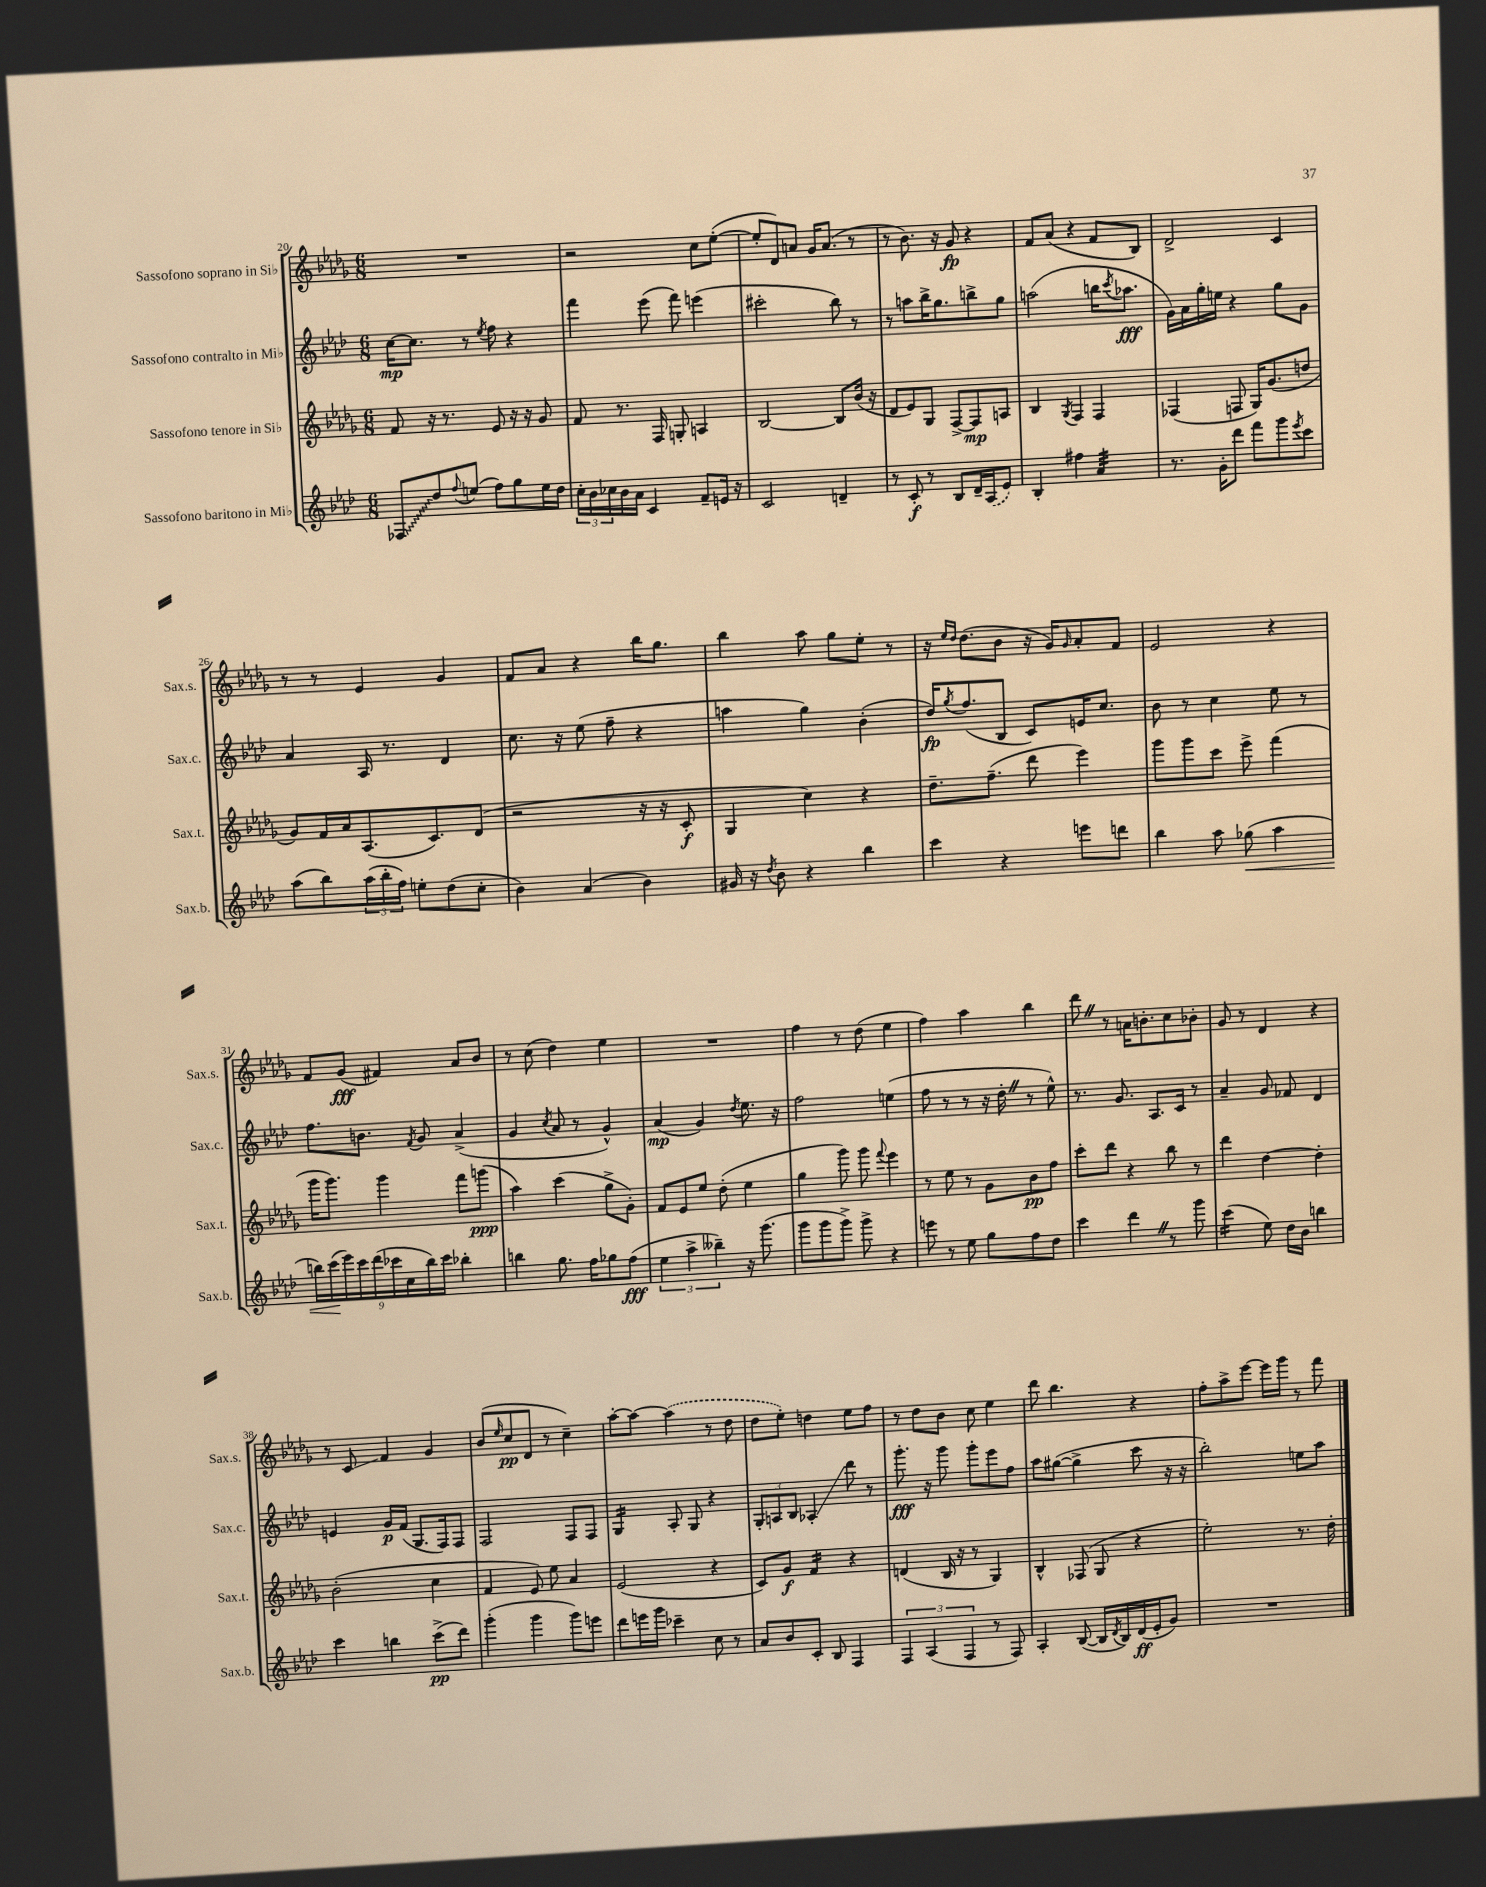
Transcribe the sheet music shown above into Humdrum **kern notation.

**kern	**kern	**kern	**kern
*staff4	*staff3	*staff2	*staff1
*clefG2	*clefG2	*clefG2	*clefG2
*k[b-e-a-d-]	*k[b-e-a-d-g-]	*k[b-e-a-d-]	*k[b-e-a-d-g-]
*M6/8	*M6/8	*M6/8	*M6/8
8F-	8f	[16cc	2.r
.	.	8.cc]	.
8dd-	16r	.	.
.	8.r	.	.
8qqff	.	.	.
(8ee	.	8r	.
.	.	8qee-	.
8ff)	8e-	8ff	.
8gg	16r	4r	.
.	16r	.	.
16ee	8g-	.	.
16dd-	.	.	.
=	=	=	=
24cc'	8f	4fff	2r
24b-	.	.	.
24cc-	.	.	.
16b-	8.r	.	.
16a-	.	.	.
4c	.	(8eee-	.
.	16F	.	.
.	8G'	8fff)	.
8f~	4A	(4eee	8cc
16e	.	.	([8ee-'
16r	.	.	.
=	=	=	=
2c	[2B-	2ccc#'	8ee-']
.	.	.	8d-)
.	.	.	8a
.	.	.	16g-
.	.	.	(8.a
4d~	8B-]	8bb-)	.
.	(16b-	8r	8r
.	16r	.	.
=	=	=	=
8r	8d-	8r	8r
8c'	8e-)	8aa	8.b-)
8r	8G-	16bb-^	.
.	.	8.gg	16r
8B-	[8F^	.	8g-
16d-~	8F]	8bb^	4r
(16A-	.	.	.
8e-)	8A	8gg	.
=	=	=	=
4B-'	4B-	(2aa	8f
.	.	.	(8a-
.	8qG-	.	.
4ff#	4F	.	4r
4a-	4F	16bb	8f
.	.	8qccc	.
.	.	8.aa-	.
.	.	.	8B-)
=	=	=	=
8.r	(4F-	16g)	2d-^
.	.	16a-	.
.	.	16gg'	.
16g'	.	16ee	.
8ddd-	8F	4r	.
8fff	16G-)	.	.
.	(8.g-	.	.
8ggg	.	8gg	4c
8qeee-	.	.	.
8ccc	8dd	8g	.
=	=	=	=
(8aa-	8g-)	4a-	8r
8bb-)	16f	.	8r
.	16a-	.	.
(24aa-	(8.A-	16A-	4e-
24bb-'	.	.	.
.	.	8.r	.
24ff)	.	.	.
8ee'	.	.	.
.	8.c)	.	.
(8dd-	.	4d-	4g-
8cc'	(8d-	.	.
=	=	=	=
4b-)	2r	8.cc	8f
.	.	.	8a-
.	.	16r	.
(4a-	.	(8ee-	4r
.	.	8ff~	.
4b-)	16r	4r	16bb-
.	16r	.	8.gg-
.	8c'	.	.
=	=	=	=
16g#	4G-	4aa	4bb-
16r	.	.	.
8qdd-	.	.	.
8b-	.	.	.
4r	4cc)	4gg)	8aa-
.	.	.	8gg-
4bb-	4r	(4b-'	8ee-'
.	.	.	8r
=	=	=	=
4ccc	8.dd-~	16dd-)	16r
.	.	.	16qqee-
.	.	8qgg	16qqdd-
.	.	(8.ff	(8.dd-
.	(8.ff~	.	.
4r	.	8B-	8b-
.	8ddd-	8c)	16r
.	.	.	16g-)
.	.	.	16qqg-
8eee	4eee-)	16e	8a-'
.	.	8.cc	.
8ddd	.	.	8f
=	=	=	=
4bb-	8ggg-	8b-	2e-
.	8ggg-	8r	.
8aa-	8ccc	4cc	.
(8gg-	8eee-^	.	.
4aa-	(4fff	8ee-	4r
.	.	8r	.
=	=	=	=
18bb)	16ggg-	8.ff	8f
(18ccc	.	.	.
.	8.ggg-)	.	.
18eee-)	.	.	.
.	.	.	(8g-
18ccc	.	.	.
.	.	8.b	.
(18ddd-	.	.	.
.	4ggg-	.	4f#)
18ccc-	.	.	.
18cc	.	.	.
.	.	8qf	.
.	.	8g	.
18bb)	.	.	.
18ccc-	.	.	.
4bb-'	8fff	(4a-^	8a-
.	(8ggg	.	8b-
=	=	=	=
4bb	4aa-)	4g	8r
.	.	.	(8cc
.	.	8qcc	.
8.gg	(4ccc	8a-	4dd-)
.	.	8r	.
16ff	.	.	.
8gg-	8gg-^	4g^^)	4ee-
(8ff	8g-')	.	.
=	=	=	=
6ee-	8f	(4a-	2.r
.	8e-	.	.
6aa-^	.	.	.
.	8ee-	4g)	.
6bb--~)	.	.	.
.	(8dd-'	.	.
.	.	8qdd-	.
16r	4ee-	8.ee-	.
(8.ggg	.	.	.
.	.	16r	.
=	=	=	=
8ggg	4gg-	2ff	4ff
8ggg	.	.	.
8ggg^)	8ggg-)	.	8r
8ggg^	8ggg-	.	(8dd-
.	8qqfff	.	.
4r	4eee-	(4ee	4ee-
=	=	=	=
8eee	8r	8ff	4ff)
8r	8ee-	8r	.
8ee-	8r	8r	4aa-
8gg	8g-	16r	.
.	.	16dd-'	.
8ff	8b-	8r	4bb-
8dd-	8ff	8ee-^^)	.
=	=	=	=
4ccc	8ccc'	8.r	8ddd-
.	8ddd-	.	8r
.	.	8.g	.
4ddd-	4r	.	16a
.	.	.	8.b'
.	.	8.A-	.
8r	8bb-	.	8cc
.	.	16c	.
8ggg	8r	8r	8b-'
=	=	=	=
(4ccc	4ddd-	4a-~	8g-
.	.	.	8r
8ee-)	[4dd-	8g	4d-
16dd-	.	8f-	.
16b-	.	.	.
4bb	4dd-']	4d-	4r
=	=	=	=
4ccc	(2b-'	4e	8r
.	.	.	8c
4bb	.	16g	4f
.	.	(16f	.
.	.	8.G	.
(8ccc^	4cc	.	4g-
.	.	16F)	.
8ddd-)	.	8F	.
=	=	=	=
(4ggg'	4f	2F	(8b-
.	.	.	16qqee-
.	.	.	8cc
4ggg	8e-)	.	8d-
.	8ee-	.	8r
8ggg)	4a-	8F	4cc~)
8eee	.	8F	.
=	=	=	=
8ddd-	(2e-	4G	[8aa-'
16eee	.	.	8aa-_
16ggg	.	.	.
4ccc-~	.	8A-'	(4aa-]
.	.	8G	.
8cc	4r	4r	8r
8r	.	.	8dd-
=	=	=	=
8a-	8c)	12G'	8dd-
.	.	12A	.
8b-	8g-	.	8ee-')
.	.	12B-	.
8c'	4f	4A-'	4dd
8B-	.	.	.
4F	4r	8ddd-	8ee-
.	.	8r	8ff
=	=	=	=
6F	(4d	8.ggg'	8r
.	.	.	8dd-
(6A-	.	.	.
.	.	16r	.
.	16B-	8ggg	8b-
.	16r	.	.
6F	.	.	.
.	8r	8ggg'	8cc
8r	4G-)	8eee-	4ee-
8F)	.	8ff	.
=	=	=	=
4A-'	4B-^^	8aa-	8ddd-
.	.	([8gg#	4.bb-
([8B-	(8F-	4gg#^]	.
16B-]	8G-	.	.
8qd-	.	.	.
16B-)	.	.	.
(16d-	4r	8ccc	4r
16e-'	.	.	.
8g)	.	16r	.
.	.	16r	.
=	=	=	=
2.r	2ee-')	2bb-')	8ff'
.	.	.	8aa-^
.	.	.	[8eee-
.	.	.	16eee-]
.	.	.	16ggg-
.	8.r	8ee	8r
.	.	8aa-	8fff
.	16dd-'	.	.
==	==	==	==
*-	*-	*-	*-
